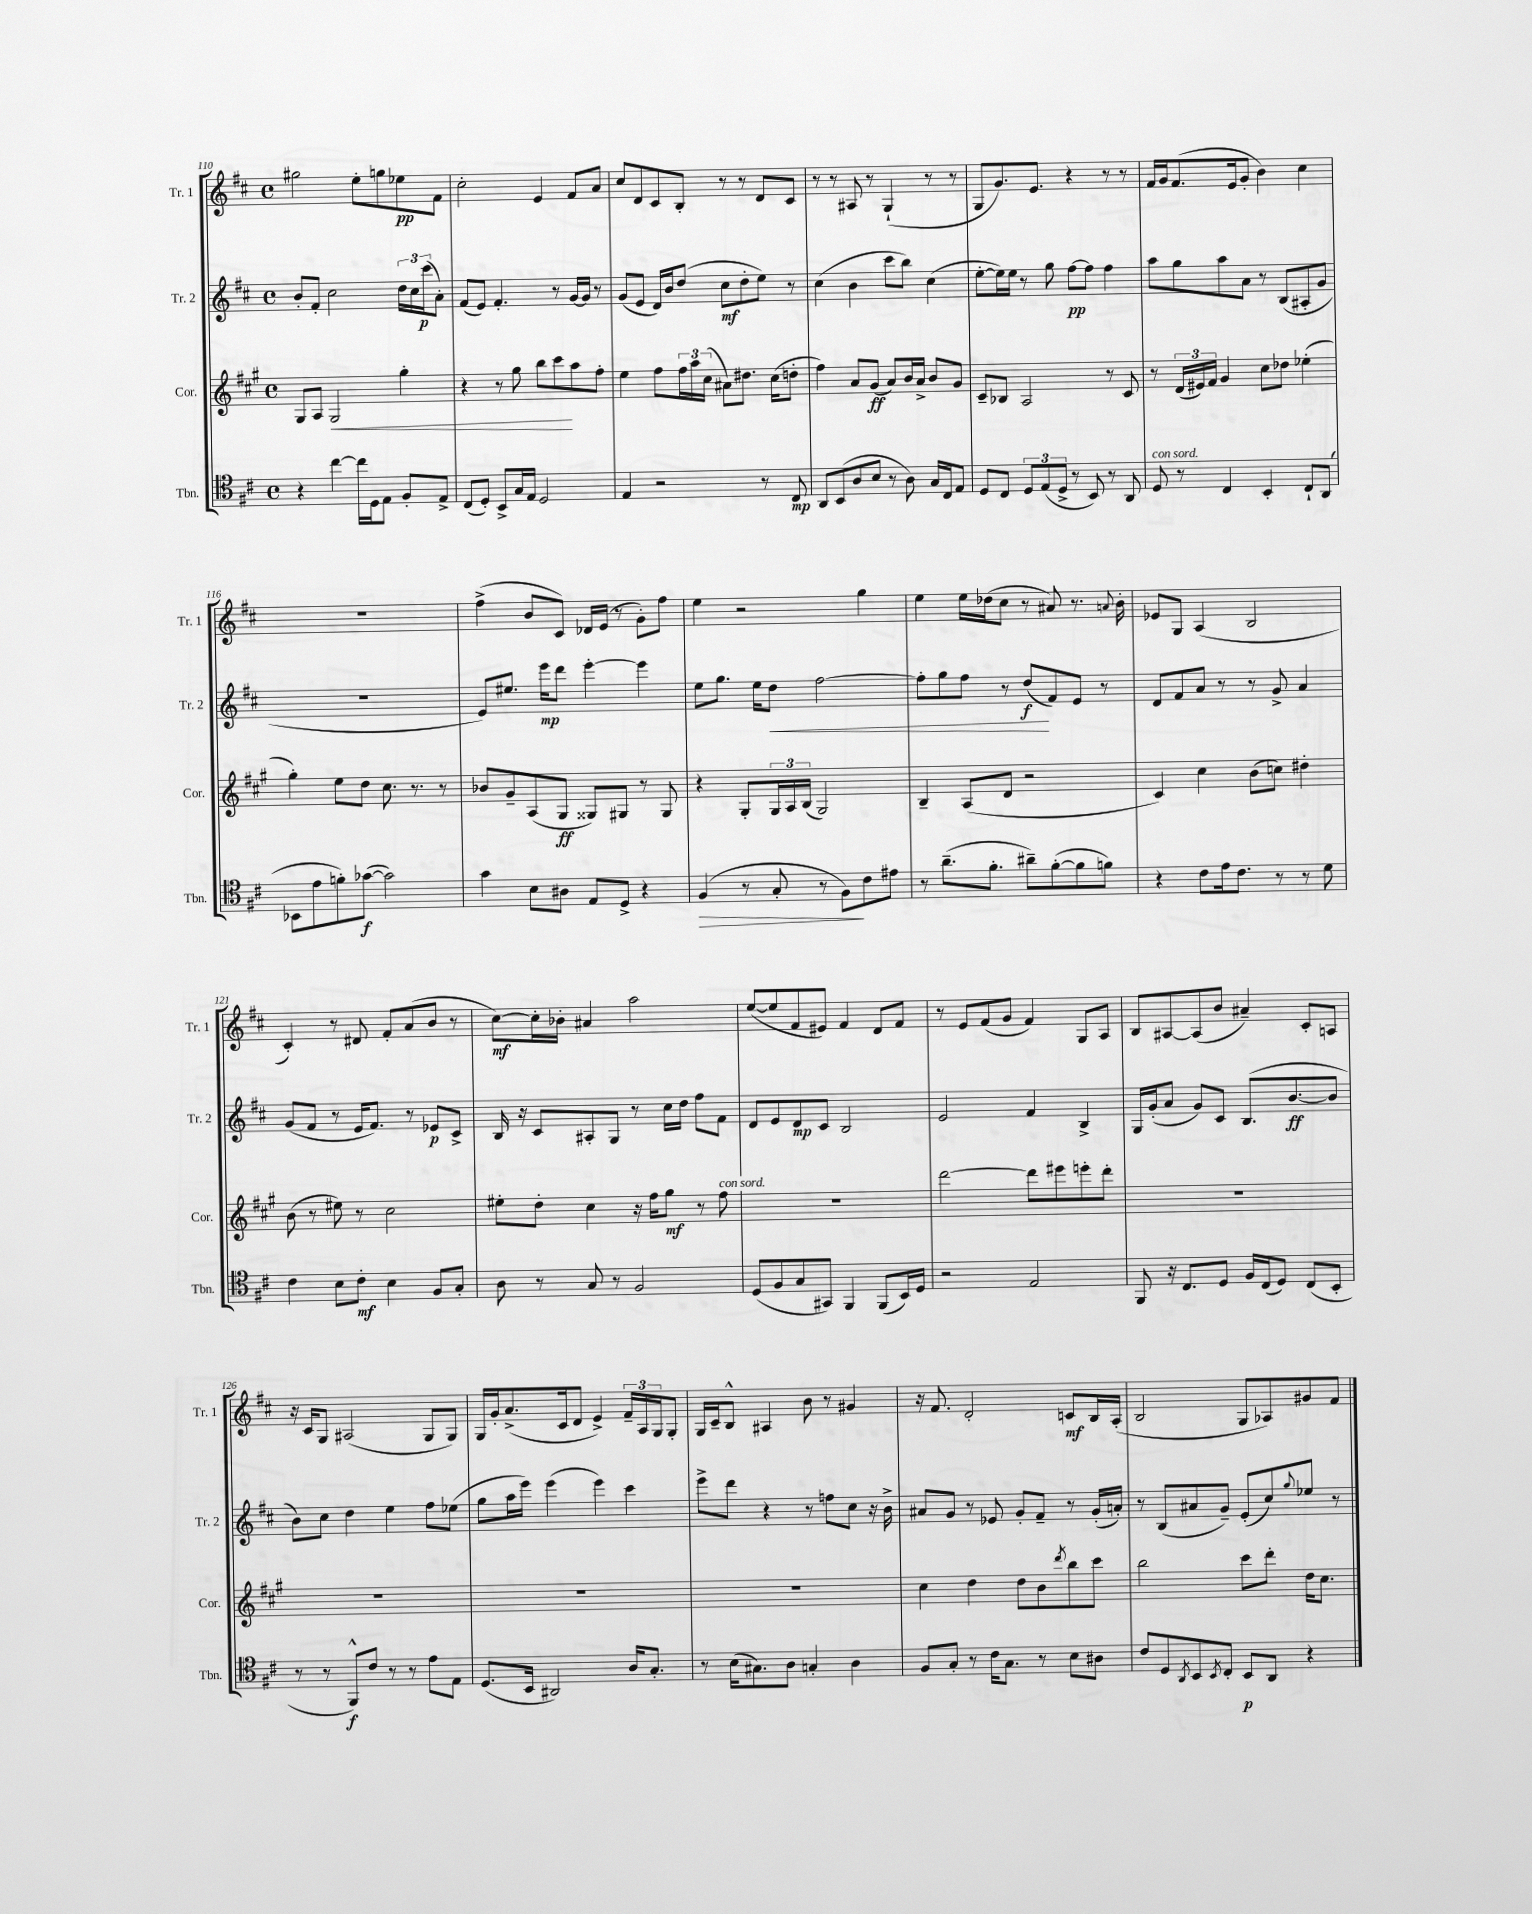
<<
\new StaffGroup <<
\new Staff = "s0" \with { instrumentName = "Tr. 1" shortInstrumentName = "Tr. 1" } {
    \clef treble \key d \major \defaultTimeSignature \time 4/4
    gis''2 e''8-. g''8 ees''8\pp fis'8 |
    cis''2-. e'4 fis'8 a'8 |
    cis''8 d'8 cis'8 b8-. r8 r8 d'8 cis'8 |
    r8 r8 ais8 r8 g4-!( r8 r8 |
    g8 g'8.) e'8. r4 r8 r8 |
    fis'16 g'16 fis'8.( e'16 g'8-. b'4) cis''4 |
    R1 |
    fis''4->( b'8 cis'8) des'16 e'16( r8 g'8-.) fis''8 |
    e''4 r2 g''4 |
    e''4 e''16 des''16( cis''8 r8 ais'8) r8. \appoggiatura { a'8 } b'16-. |
    ees'8 g8 a4( b2 |
    cis'4-.) r8 dis'8 fis'8-. a'8( b'8 r8 |
    cis''8~\mf) cis''16-. bes'16-. ais'4 a''2 |
    e''8~( e''8 fis'8 eis'8) fis'4 d'8 fis'8 |
    r8 e'8 fis'8( g'8 fis'4) g8 a8 |
    b8 ais8~ ais8( b'8 ais'4--) cis'8-. a8 |
    r16 cis'16 g8 ais2( g8 g8) |
    g16 g'16-. a'8.->( cis'16 d'8 e'4->) \tuplet 3/2 { fis'16-- a16 g16 } g8-. |
    g16 cis'16-- b8-^ ais4 b'8 r8 gis'4 |
    r16 fis'8. d'2-. c'8\mf b16 a16-.( |
    b2 g8 aes8) gis'8 fis'8 \bar "|." |
}
\new Staff = "s1" \with { instrumentName = "Tr. 2" shortInstrumentName = "Tr. 2" } {
    \clef treble \key d \major \defaultTimeSignature \time 4/4
    b'8-. fis'8-. cis''2 \tuplet 3/2 { d''16 cis''16 cis'''16\p( } a'8-.) |
    fis'8( e'8) fis'4.-. r8 g'16~ g'16 r8 |
    g'8( e'8 d'16) b'16 d''8( cis''8\mf d''8-. e''8) r8 |
    cis''4( b'4 cis'''8 b''8) cis''4( |
    e''8~-. e''16) e''16 r8 g''8 fis''8~\pp fis''8 fis''4 |
    a''8 g''8 a''8 a'8 r8 b8( ais8-. g'8 |
    R1 |
    e'8) eis''8. e'''16\mp d'''8 e'''4~-. e'''4 |
    e''8 g''8. e''16 d''8\< fis''2~ |
    fis''8-. g''8 fis''8 r8 d''8\f\!( fis'8) e'8 r8 |
    d'8 fis'8 a'8 r8 r8 g'8-> a'4 |
    g'8( fis'8 r8 e'16 fis'8.) r8 ees'8\p cis'8-> |
    b16 r16 cis'8 ais8-. g8 r8 cis''16 d''16 fis''8 fis'8 |
    d'8 e'8 d'8\mp cis'8 b2 |
    e'2 fis'4 b4-> |
    g16 g'16-.( a'8 g'8) cis'8 b8.( b'8.~\ff b'8 |
    b'8) cis''8 d''4 e''4 fis''8 ees''8( |
    g''8 a''16 e'''16) e'''4( e'''4) cis'''4 |
    e'''8-> d'''8 r4 r8 f''8 cis''8 r16 b'16-> |
    ais'8 g'8 r8 ees'8 g'8-. fis'8-- r8 g'16-.( a'16-.) |
    r8 b8( ais'8 g'8--) e'8-.( cis''8) \appoggiatura { g''8 } ees''8 r8 \bar "|." |
}
\new Staff = "s2" \with { instrumentName = "Cor." shortInstrumentName = "Cor." } {
    \clef treble \key a \major \defaultTimeSignature \time 4/4
    gis8 a8 gis2\< gis''4-. |
    r4 r8 gis''8 b''8 cis'''8\! a''8 fis''8-. |
    e''4 fis''8 \tuplet 3/2 { fis''16 a''16 cis''16( } ais'8) dis''8. cis''16( d''8-. |
    fis''4) a'8 gis'8\ff( a'8) b'16 a'16-> b'8 gis'8 |
    cis'8-- bes8 a2 r8 cis'8 |
    r8 \tuplet 3/2 { d'16( eis'16) fis'16 } gis'4 cis''8 des''8 ees''4-.( |
    gis''4-.) e''8 d''8 cis''8. r8. r8 |
    bes'8 gis'8-- a8( gis8\ff gisis8) gis8 r8 gis8 |
    r4 gis8-. \tuplet 3/2 { gis16 a16 b16( } gis2) |
    b4-- a8( d'8 r2 |
    cis'4) cis''4 b'8( c''8) dis''4-. |
    b'8( r8 eis''8) r8 cis''2 |
    eis''8-. d''8-. cis''4 r16 fis''16 gis''8\mf r8 fis''8^\markup { \italic "con sord." } |
    R1 |
    d'''2~ d'''8 eis'''8 e'''8-. d'''8-. |
    R1 |
    R1 |
    R1 |
    R1 |
    cis''4 d''4 d''8 b'8 \acciaccatura { d'''8 } b''8 cis'''8 |
    b''2 cis'''8 d'''8-. d''16 cis''8. \bar "|." |
}
\new Staff = "s3" \with { instrumentName = "Tbn." shortInstrumentName = "Tbn." } {
    \clef tenor \key d \major \defaultTimeSignature \time 4/4
    r4 cis''4~ cis''16 d16 e8 fis8-. e8-> |
    cis8( d8-.) b,8-> g16 e16 d2 |
    e4 r2 r8 cis8\mp |
    a,8 b,8( a8 b8 r8 a8) g16 cis16 e8 |
    d8 cis8 \tuplet 3/2 { d8 e8( d8-> } r8 b,8) r8 a,8 |
    d8^\markup { \italic "con sord." } r8 cis4 b,4-. cis8-! a,8( |
    bes,8 e'8 f'8-.) ges'8~\f( ges'2) |
    g'4 b8 ais8 e8 d8-> r4 |
    fis4\>( r8 g8-. r8 fis8\!) cis'8 eis'8 |
    r8 a'8.--( fis'8.-. ais'8--) fis'8~-.( fis'8 f'8) |
    r4 cis'8 e'16 cis'8. r8 r8 d'8 |
    cis'4 b8 cis'8-.\mf b4 fis8 g8-. |
    a8 r8 g8 r8 fis2 |
    d8( fis8 g8 gis,8) fis,4 fis,8( b,16) d16 |
    r2 e2 |
    fis,8 r16 cis8. d8 fis16 cis16( d8) cis8( b,8-. |
    r8 r8 fis,8-^\f) cis'8 r8 r8 e'8 e8 |
    d8.( b,16 ais,2) a16 g8.-. |
    r8 b16( gis8.) a8 g4-. a4 |
    fis8 g8-. r8 cis'16 g8. r8 b8 ais8 |
    cis'8 d8 \acciaccatura { a,8 } b,8 \acciaccatura { b,8 } cis8-. b,8\p a,8 r4 \bar "|." |
}
>>
>>
\layout { \context { \Score currentBarNumber = #110 } }
